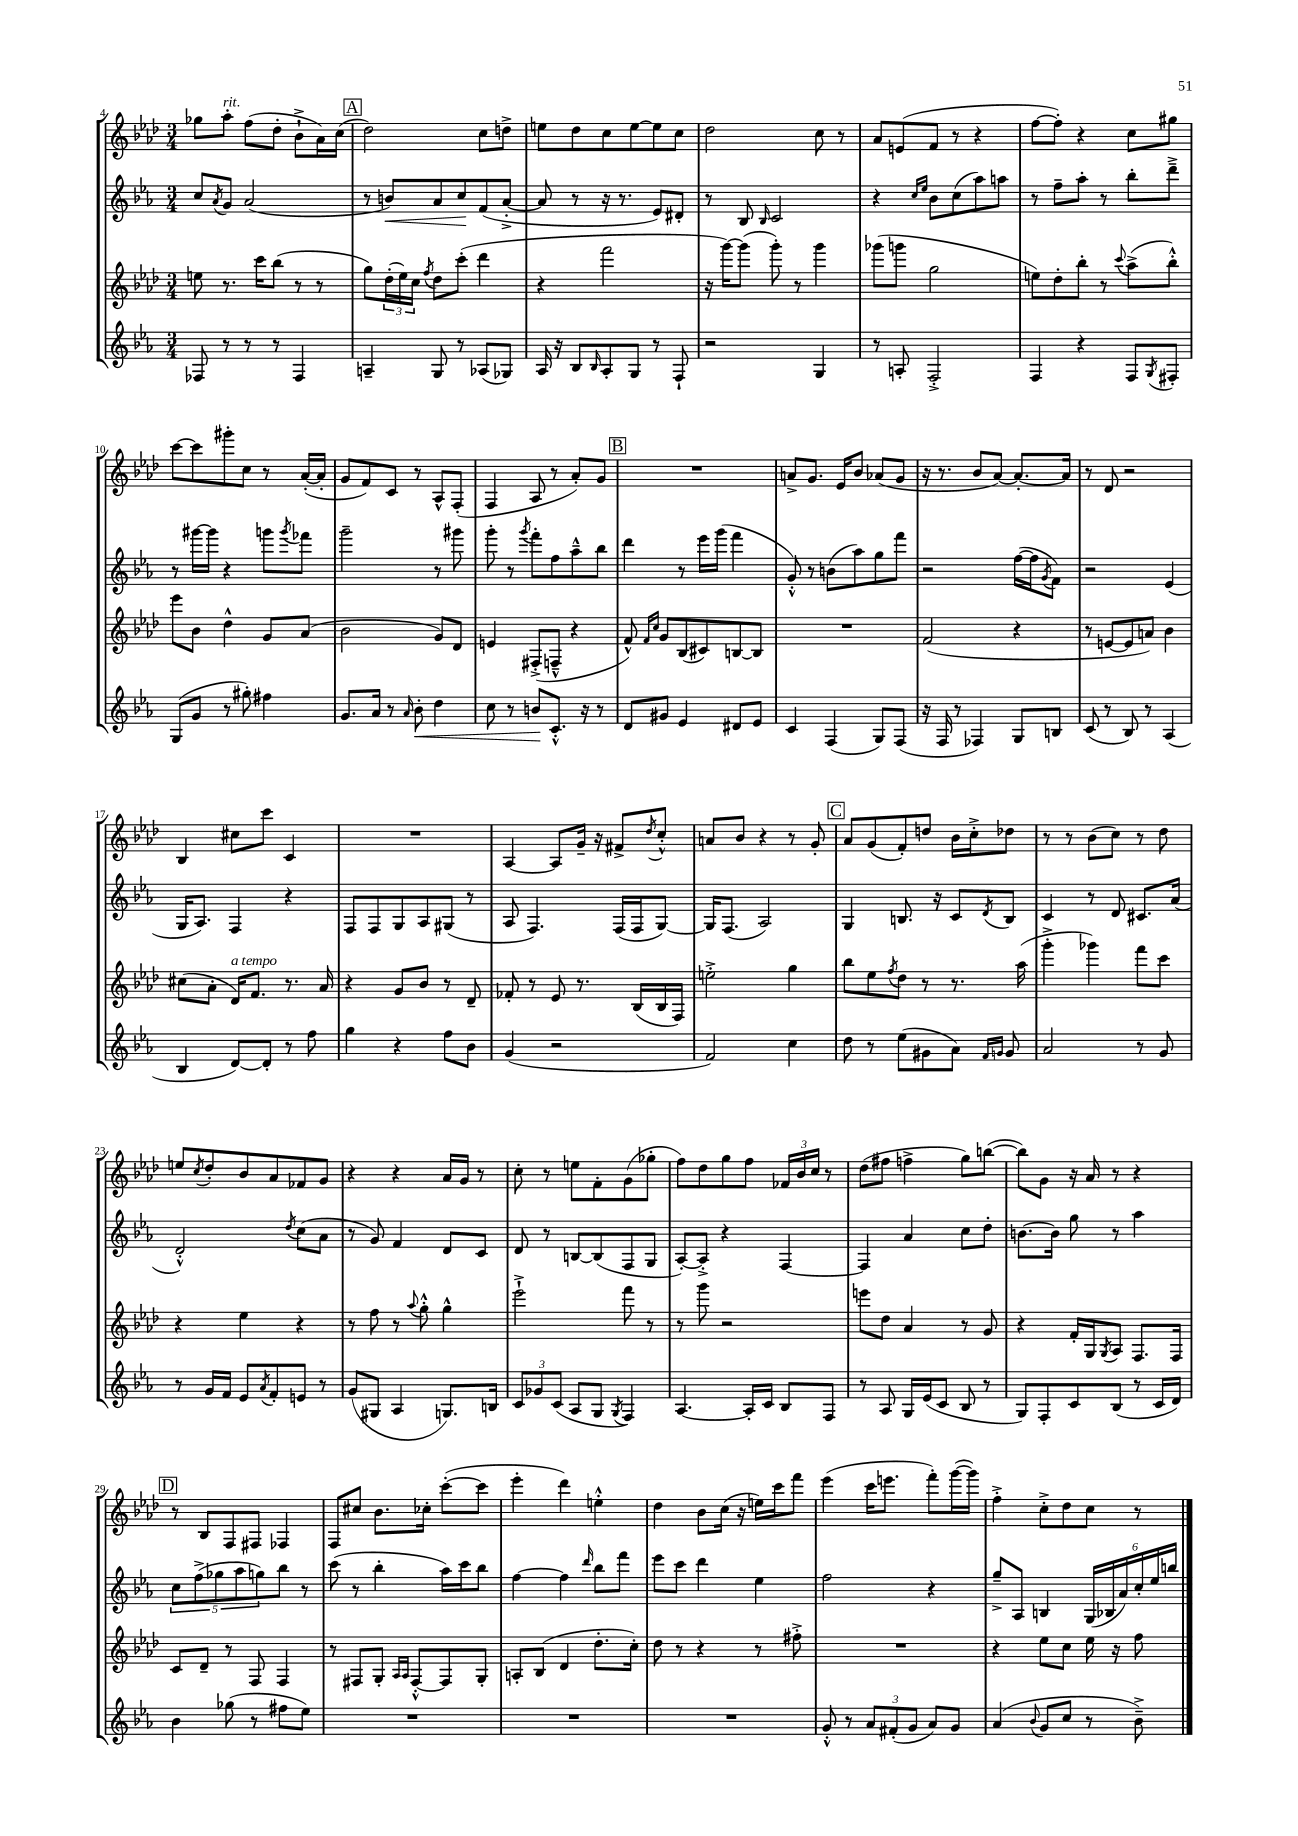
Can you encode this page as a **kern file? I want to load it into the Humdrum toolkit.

**kern	**kern	**kern	**kern
*staff4	*staff3	*staff2	*staff1
*clefG2	*clefG2	*clefG2	*clefG2
*k[b-e-a-]	*k[b-e-a-d-]	*k[b-e-a-]	*k[b-e-a-d-]
*M3/4	*M3/4	*M3/4	*M3/4
8F-	8ee	8cc	8gg-
.	.	8qa-	.
8r	8.r	8g	8aa-'
8r	.	(2a-	(8ff
.	16ccc	.	.
8r	(8bb-	.	8dd-'
4F-	8r	.	8b-`^
.	8r	.	16a-)
.	.	.	(16cc
=	=	=	=
4A~	8gg)	8r	2dd-)
.	(24dd-'	8b)	.
.	24ee-)	.	.
.	24cc	.	.
.	8qff	.	.
8G	8dd-	8a-	.
8r	(8ccc'	8cc	.
(8A-	4ddd-	(8f	8cc
8G-)	.	[8a-'^	8dd^
=	=	=	=
16A-	4r	8a-]	8ee
16r	.	.	.
8B-	.	8r	8dd-
16qqB-	.	.	.
8A-'	2fff	16r	8cc
.	.	8.r	.
8G	.	.	[8ee
8r	.	8e-)	8ee]
8F`	.	8d#'	8cc
=	=	=	=
2r	16r	8r	2dd-
.	[16ggg)	.	.
.	(8ggg]	8B-	.
.	.	16qqB-	.
.	8ggg')	2c	.
.	8r	.	.
4G	4ggg	.	8cc
.	.	.	8r
=	=	=	=
8r	(8ggg-	4r	8a-
8A'	8ggg	.	(8e
.	.	16qqcc	.
.	.	16qqee-	.
2F'^	2gg	8b-	8f
.	.	(8cc	8r
.	.	8aa-)	4r
.	.	8aa	.
=	=	=	=
4F	8ee)	8r	[8ff
.	8dd-'	8ff~	8ff'])
4r	8bb-'	8aa-'	4r
.	8r	8r	.
.	8qqccc	.	.
8F	(8aa-^	8bb-'	8cc
8qG	.	.	.
8F#'	8bb-'^^)	8ddd~^	8gg#
=	=	=	=
(8G	8eee-	8r	[8ccc
8g	8b-	[16ggg#	8ccc]
.	.	16ggg#]	.
8r	4dd-^^	4r	8ggg#'
8gg#')	.	.	8cc
4ff#	8g	8ggg	8r
.	.	8qggg	.
.	(8a-	8fff-	([16a-'
.	.	.	16a-']
=	=	=	=
8.g	2b-	2ggg~	8g
.	.	.	8f)
16a-	.	.	.
8r	.	.	8c
16qqa-	.	.	.
8b-'	.	.	8r
4dd	8g)	8r	8A-^^
.	8d-	8ggg#	(8F'
=	=	=	=
8cc	4e	8ggg'	4F
8r	.	8r	.
.	.	8qggg	.
8b	(8F#'^	8fff'	8A-
8.c'^^	8F~^^	8ff	8r
.	4r	8aa-~^^	8a-')
16r	.	.	.
8r	.	8bb-	8g
=	=	=	=
8d	8f^^)	4ddd	2.r
.	16qqf	.	.
.	16qqcc	.	.
8g#	8g	.	.
4e-	(8B-	8r	.
.	8c#)	16eee-	.
.	.	(16ggg	.
8d#	[8B	4fff	.
8e-	8B]	.	.
=	=	=	=
4c	2.r	8g'^^)	8a^
.	.	8r	8.g
(4F	.	(8b	.
.	.	.	16e-
.	.	8aa-)	8b-
8G)	.	8gg	(8a-
(8F	.	8fff	8g
=	=	=	=
16r	(2f	2r	16r
16F	.	.	8.r
8r	.	.	.
4F-)	.	.	8b-
.	.	.	[8a-)
8G	4r	([16ff	8.a-'_
.	.	16ff]	.
.	.	8qg	.
8B	.	8f)	.
.	.	.	16a-]
=	=	=	=
(8c	8r	2r	8r
8r	[8e	.	8d-
8B-)	8e]	.	2r
8r	8a)	.	.
(4A-	4b-	(4e-	.
=	=	=	=
4B-	(8cc#	16G	4B-
.	.	8.A-)	.
.	8a-'	.	.
[8d)	16d-)	4F	8cc#
.	8.f	.	.
8d']	.	.	8ccc
8r	8.r	4r	4c
8ff	.	.	.
.	16a-	.	.
=	=	=	=
4gg	4r	8F	2.r
.	.	8F	.
4r	8g	8G	.
.	8b-	8A-	.
8ff	8r	(8G#	.
8b-	8d-~	8r	.
=	=	=	=
(4g	8f-'	8A-	[4A-
.	8r	4.F)	.
2r	8e-	.	8A-]
.	8.r	.	16g~
.	.	.	16r
.	.	(16F	8f#^
.	(16B-	16F	.
.	.	.	8qdd-
.	16B-	[8G)	8cc'^^
.	16F)	.	.
=	=	=	=
2f)	2ee'^	16G]	8a
.	.	(8.F	.
.	.	.	8b-
.	.	2A-)	4r
4cc	4gg	.	8r
.	.	.	8g'
=	=	=	=
8dd	8bb-	4G	8a-
8r	8ee-	.	(8g
.	8qff	.	.
(8ee-	8dd-	8.B	8f')
8g#	8r	.	8dd
.	.	16r	.
8a-)	8.r	8c	16b-
.	.	.	16cc'^
16qqf	.	.	.
16qqg	.	8qd	.
8g	.	8B	8dd-
.	(16aa-	.	.
=	=	=	=
2a-	4ggg'^	4c	8r
.	.	.	8r
.	4ggg-)	8r	(8b-
.	.	8d	8cc)
8r	8fff	8.c#	8r
8g	8ccc	.	8dd-
.	.	(16a-	.
=	=	=	=
8r	4r	2d'^^)	8ee
.	.	.	8qcc
16g	.	.	8dd-'
16f	.	.	.
8e-	4ee-	.	8b-
8qa-	.	.	.
8f'	.	.	8a-
.	.	8qdd	.
8e	4r	(8cc	8f-
8r	.	8a-	8g
=	=	=	=
(8g	8r	8r	4r
8G#	8ff	8g)	.
4A-	8r	4f	4r
.	8qqaa-	.	.
.	8gg'^^	.	.
8.G)	4gg^^	8d	16a-
.	.	.	16g
.	.	8c	8r
16B	.	.	.
=	=	=	=
12c	2eee-`^	8d	8cc'
12g-	.	.	.
.	.	8r	8r
(12c	.	.	.
8A-	.	[8B	8ee
8G	.	(8B]	8f'
8qG	.	.	.
4F)	8fff	8F	(8g
.	8r	8G	8gg-'
=	=	=	=
[4.A-	8r	[8A-')	8ff)
.	8ggg	8A-'^]	8dd-
.	2r	4r	8gg
16A-']	.	.	8ff
16c	.	.	.
8B-	.	[4F	24f-
.	.	.	24b-
.	.	.	24cc
8F	.	.	8r
=	=	=	=
8r	8eee	4F]	(8dd-
8A-	8dd-	.	8ff#
16G	4a-	4a-	4ff^
(16e-	.	.	.
8c	.	.	.
8B-	8r	8cc	8gg)
8r	8g	8dd'	([8bb
=	=	=	=
8G)	4r	[8.b	8bb])
8F'	.	.	8g
.	.	16b]	.
8c	16f'	8gg	16r
.	16G	.	16a-
.	8qG	.	.
(8B-	8A-	8r	8r
8r	8.F	4aa-	4r
16c	.	.	.
16d)	16F	.	.
=	=	=	=
4b-	8c	10cc	8r
.	.	(10ff^	.
.	8d-~	.	8B-
.	.	10gg-	.
(8gg-	8r	.	8F
.	.	10aa-	.
8r	8F	.	8F#
.	.	10gg)	.
8ff#	4F	8bb-	4F-
8ee-)	.	8r	.
=	=	=	=
2.r	8r	(8ccc	8F
.	8F#	8r	8cc#
.	8G'	4bb-'	8.b-
.	16qqA-	.	.
.	16qqA-	.	.
.	[8F#'^^	.	.
.	.	.	16cc-'
.	8F#]	16aa-)	([8ccc'
.	.	16ccc	.
.	8G'	8bb-	8ccc]
=	=	=	=
2.r	8A'	[4ff	4eee-'
.	(8B-	.	.
.	4d-	4ff]	4ddd-)
.	.	16qqddd	.
.	8.dd-'	8bb-	4ee'^^
.	.	8fff	.
.	16cc')	.	.
=	=	=	=
2.r	8dd-	8eee-	4dd-
.	8r	8ccc	.
.	4r	4ddd	8b-
.	.	.	(16cc
.	.	.	16r
.	8r	4ee-	16ee)
.	.	.	16ccc
.	8ff#'^	.	8fff
=	=	=	=
8g'^^	2.r	2ff	(4eee-
8r	.	.	.
12a-	.	.	16ccc
.	.	.	8.eee
(12f#'	.	.	.
12g	.	.	.
8a-)	.	4r	8fff')
8g	.	.	([16ggg
.	.	.	16ggg])
=	=	=	=
(4a-	4r	8gg~^	4ff'^
.	.	8A-	.
8qqb-	.	.	.
8g	8ee-	4B	8cc'^
8cc	8cc	.	8dd-
8r	16ee-	(24G	8cc
.	.	24B-	.
.	16r	.	.
.	.	24a-)	.
8b-~^)	8ff	24cc'	8r
.	.	24ee-	.
.	.	24bb	.
==	==	==	==
*-	*-	*-	*-
